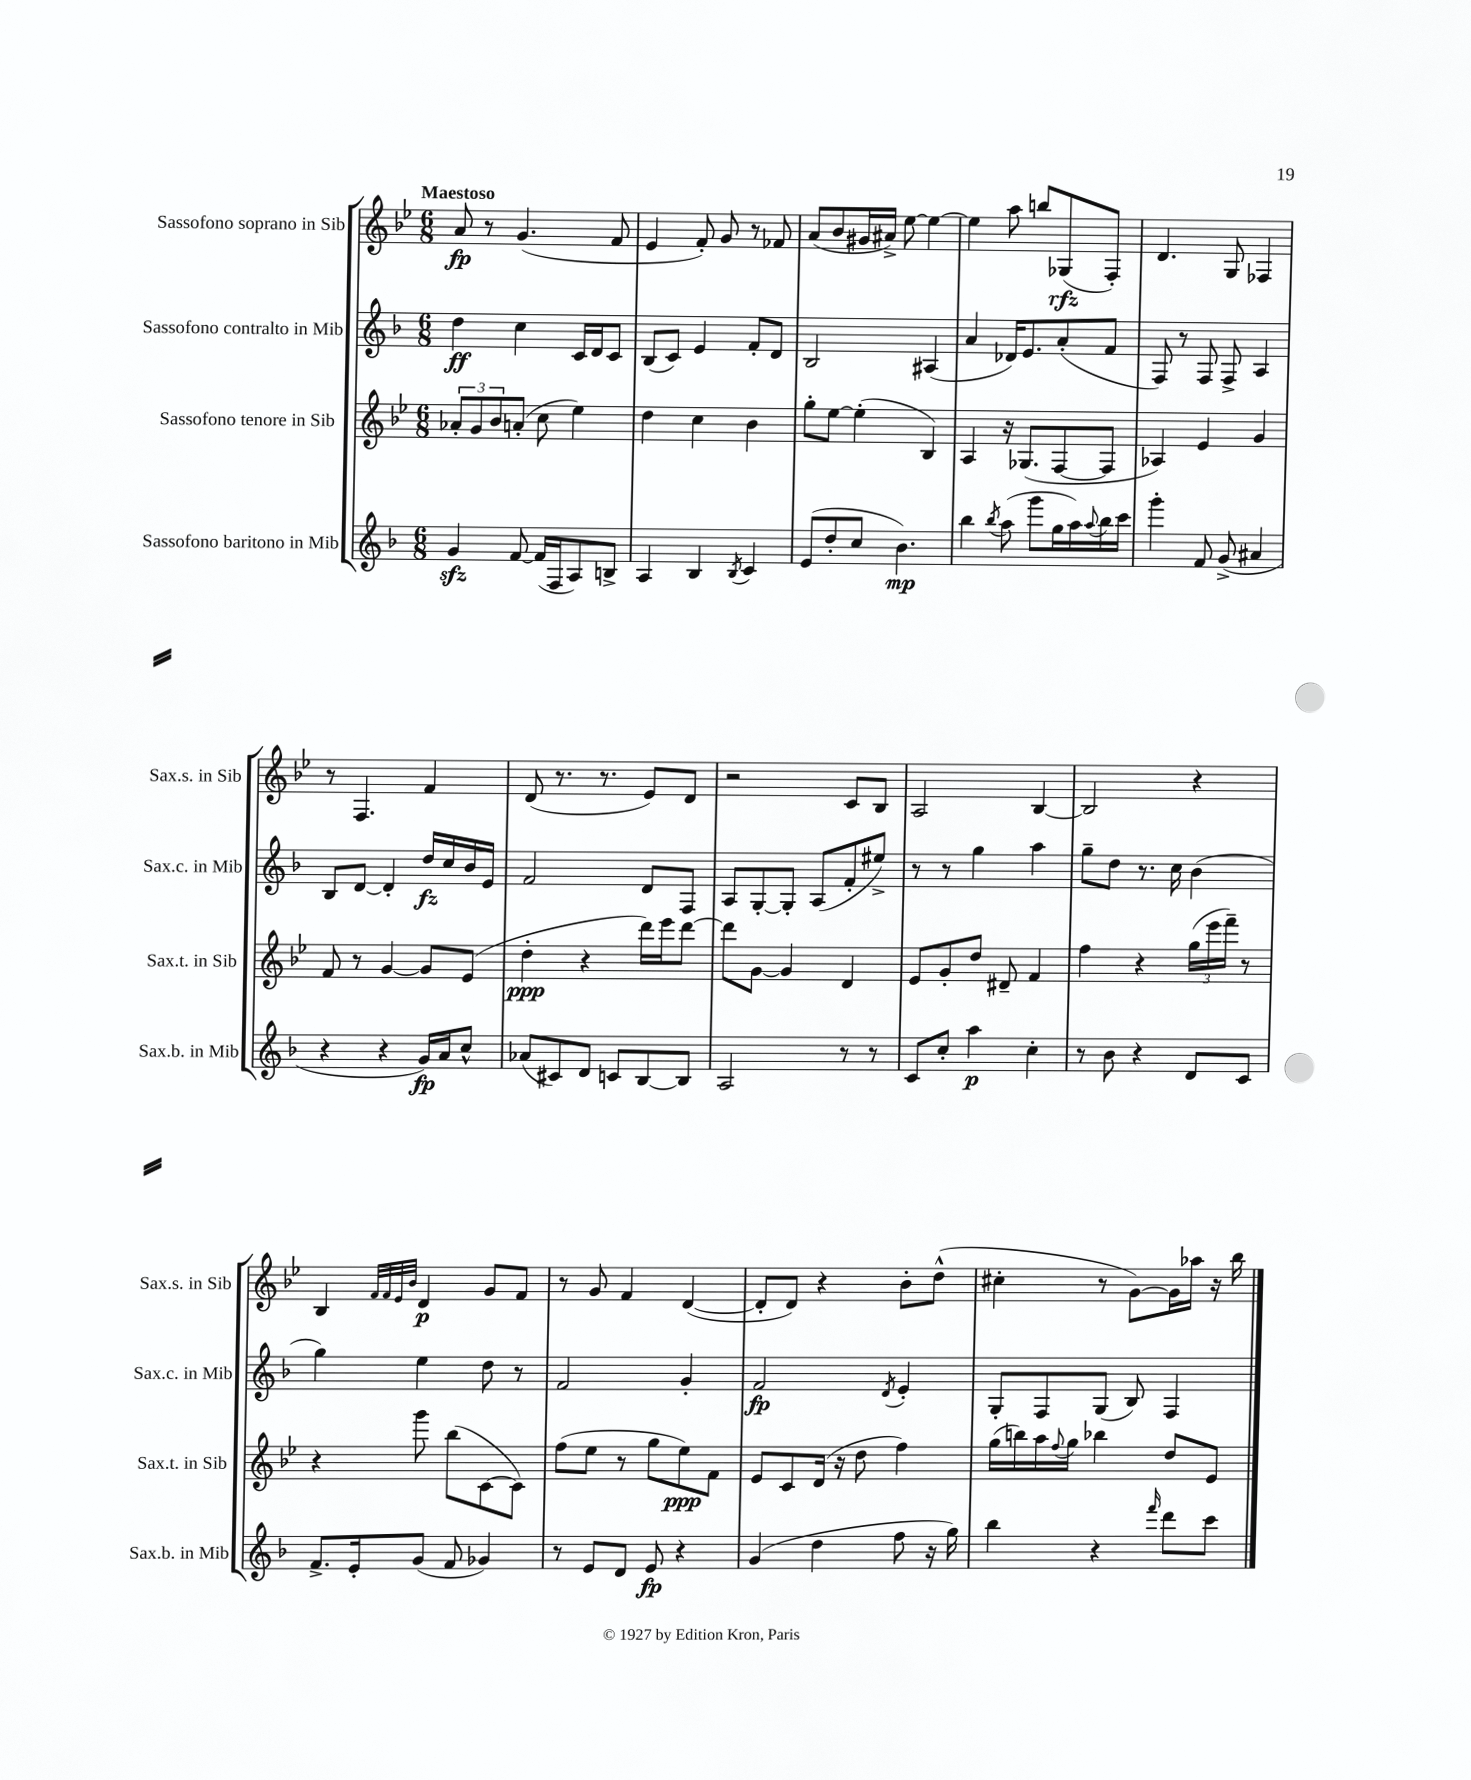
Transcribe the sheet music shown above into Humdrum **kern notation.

**kern	**kern	**kern	**kern
*staff4	*staff3	*staff2	*staff1
*clefG2	*clefG2	*clefG2	*clefG2
*k[b-]	*k[b-e-]	*k[b-]	*k[b-e-]
*M6/8	*M6/8	*M6/8	*M6/8
4g	12a-'	4dd	8a
.	12g	.	.
.	.	.	8r
.	12b-	.	.
[8f	(8a'	4cc	(4.g
(16f]	8cc	.	.
16F	.	.	.
8A)	4ee-)	16c	.
.	.	16d	.
8B^	.	8c	8f
=	=	=	=
4A	4dd	(8B-	4e-
.	.	8c)	.
4B-	4cc	4e	8f')
.	.	.	8g
8qB-	.	.	.
4c	4b-	8f'	8r
.	.	8d	8f-
=	=	=	=
(8e	8gg'	2B-	(8a
8dd'	[8ee-	.	8b-
8cc	(4ee-']	.	16g#
.	.	.	16a#^)
4.b-)	.	.	[8ee-
.	4B-)	(4A#	4ee-_
=	=	=	=
4bb-	4A	4a	4ee-]
8qbb-	.	.	.
(8aa	16r	16d-)	8aa
.	(8.G-	8.e	.
8ggg	.	.	8bb
16gg	[8F	(8a'	(8G-
16aa)	.	.	.
8qqaa	.	.	.
16bb-	8F]	8f	8F')
16ccc	.	.	.
=	=	=	=
4ggg'	4A-)	8F)	4.d
.	.	8r	.
8f	4e-	8F	.
(8g^	.	8F^	8G
4a#	4g	4A	4F-
=	=	=	=
4r	8f	8B-	8r
.	8r	[8d	4.F
4r	[4g	4d']	.
16g)	8g]	16dd	4f
16a	.	16cc	.
8cc^^	(8e-	16b-	.
.	.	16e	.
=	=	=	=
(8a-	4dd'	2f	(8d
8c#)	.	.	8.r
8d	4r	.	.
.	.	.	8.r
8c	.	.	.
[8B-	16ddd)	8d	8e-)
.	16eee-	.	.
8B-]	[8ddd	8F	8d
=	=	=	=
2A	8ddd]	8A	2r
.	[8g	[8G'	.
.	4g]	8G']	.
.	.	(8A	.
8r	4d	8f'	8c
8r	.	8ee#^)	8B-
=	=	=	=
8c	8e-	8r	2A
8cc'	8g'	8r	.
4aa	8dd	4gg	.
.	8d#~	.	.
4cc'	4f	4aa	[4B-
=	=	=	=
8r	4ff	8gg~	2B-]
8b-	.	8dd	.
4r	4r	8.r	.
.	.	16cc	.
8d	(24gg	(4b-	4r
.	24eee-	.	.
.	24fff~)	.	.
8c	8r	.	.
=	=	=	=
8.f^	4r	4gg)	4B-
16e'	.	.	.
.	.	.	32qqf
.	.	.	32qqf
.	.	.	32qqe-
.	.	.	32qqb-
(8g	8ggg	4ee	4d
8f	(8bb-	.	.
4g-)	[8c	8dd	8g
.	8c])	8r	8f
=	=	=	=
8r	(8ff	2f	8r
8e	8ee-	.	8g
8d	8r	.	4f
8e	8gg	.	.
4r	8ee-)	4g'	([4d
.	8f	.	.
=	=	=	=
(4g	8e-	2f	8d']
.	8c	.	8d)
4dd	(16d	.	4r
.	16r	.	.
.	8dd	.	.
.	.	8qd	.
8ff	4ff)	4e'	8b-'
16r	.	.	(8dd^^
16gg)	.	.	.
=	=	=	=
4bb-	(16gg	8G'	4cc#'
.	16bb)	.	.
.	16aa	8F	.
.	8qqff	.	.
.	16gg	.	.
4r	4bb-	(8G	8r
.	.	8B-)	[8g)
16qqfff	.	.	.
8ddd	8dd	4F	16g]
.	.	.	16aa-
8ccc	8e-	.	16r
.	.	.	16bb-
==	==	==	==
*-	*-	*-	*-
